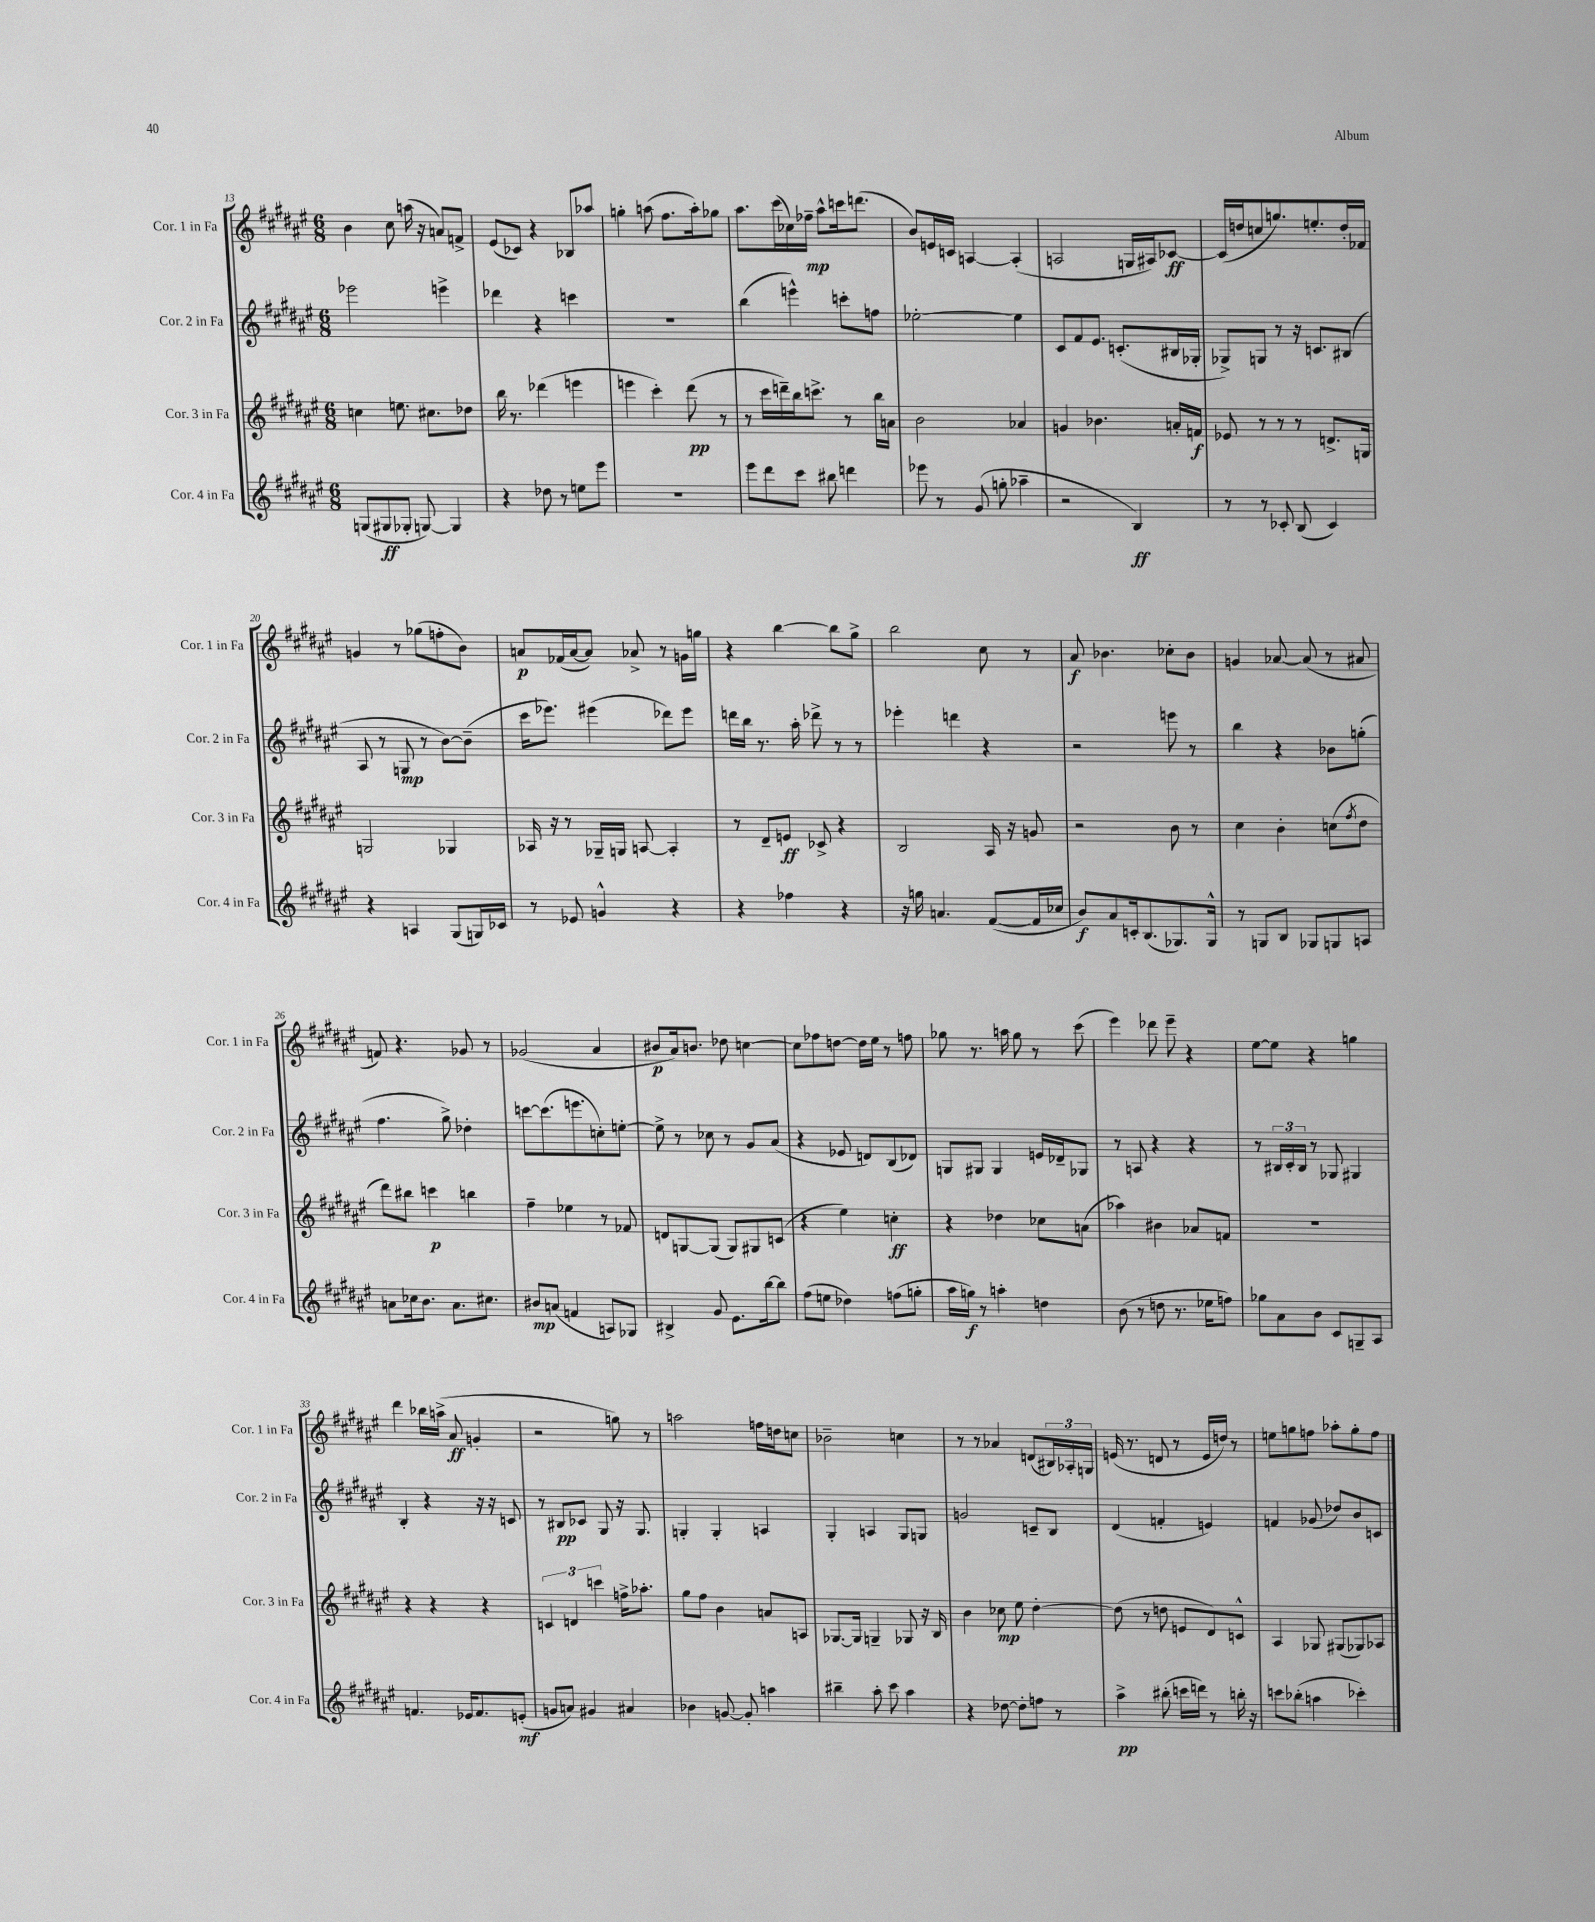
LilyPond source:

<<
\new StaffGroup <<
\new Staff = "s0" \with { instrumentName = "Cor. 1 in Fa" shortInstrumentName = "Cor. 1 in Fa" } {
    \clef treble \key fis \major \numericTimeSignature \time 6/8
    b'4 cis''8 a''16( r16 a'8) f'8-> |
    eis'8( ces'8) r4 bes8 aes''8 |
    g''4-. a''8( fis''8. a''16-.) ges''8 |
    ais''8. cis'''16( ces''16) fes''16--\mp ais''8-^ c'''16 d'''8.( |
    b'8) e'16 c'16 a4~ a4-.( |
    a2 g16 ais16) ces'8~\ff |
    ces'16( d''16 c''8 g''8.) e''8.-. d''16-. fes'16 |
    g'4 r8 ges''8( f''8-. b'8) |
    a'8\p fes'16( a'16~ a'8) aes'8-> r8 g'16 g''16 |
    r4 b''4~ b''8 gis''8-> |
    b''2 cis''8 r8 |
    ais'8\f bes'4. ces''8-. bes'8 |
    g'4 aes'8~ aes'8( r8 ais'8 |
    f'8) r4. ges'8 r8 |
    ges'2( ais'4 |
    bis'8\p ais'16) b'8. des''8 c''4~ |
    c''8 fes''8 d''8~ d''16 eis''16 r8 f''8 |
    ges''8 r8. a''16 ges''8 r8 cis'''8( |
    eis'''4) des'''8 eis'''8-- r4 |
    eis''8~ eis''8 r4 g''4 |
    dis'''4 bes''16 a''16->( ais'8\ff g'4-. |
    r2 g''8) r8 |
    a''2 f''16 d''16 c''8 |
    bes'2-- c''4 |
    r8 r8 aes'4 d'8( \tuplet 3/2 { bis16) aes16-. g16 } |
    e'16( r8. d'8 r8 e'16 d''16) r8 |
    e''8 g''8 f''8 aes''8-. g''8-. f''8 \bar "|." |
}
\new Staff = "s1" \with { instrumentName = "Cor. 2 in Fa" shortInstrumentName = "Cor. 2 in Fa" } {
    \clef treble \key fis \major \numericTimeSignature \time 6/8
    ees'''2 e'''4-> |
    des'''4 r4 c'''4 |
    R2. |
    b''4( e'''4-^) c'''8-. f''8 |
    ees''2~-. ees''4 |
    cis'8 fis'8 eis'8. c'8.-.( bis16 ges16-. |
    ges8->) g8 r8 r16 c'8. bis8( |
    ais8 r8 g8\mp r8 b'8~) b'8--( |
    cis'''16 ees'''8.) eis'''4( des'''8) eis'''8 |
    d'''16 b''16 r8. ais''16-. des'''8-> r8 r8 |
    ees'''4-. d'''4 r4 |
    r2 e'''8 r8 |
    b''4 r4 bes'8 g''8-.( |
    fis''4. gis''8->) des''4-. |
    c'''8~ c'''8.( e'''8. c''8-.) e''8~-. |
    e''8-> r8 ces''8 r8 gis'8 ais'8( |
    r4 ees'8 d'8) b8( des'8) |
    g8 gis8 gis4 e'16 des'16-- ges8 |
    r8 a8 r4 r4 |
    r8 \tuplet 3/2 { bis16 cis'16-. bis16 } r8 ges8 gis4 |
    b4-. r4 r16 r16 c'8 |
    r8 bis8\pp ces'8 gis8 r16 gis8. |
    g4-. g4-. a4 |
    gis4-. a4 gis8 g8 |
    g'2 c'8-- b8 |
    dis'4( f'4-. e'4) |
    f'4 ges'8( des''8) b'8 c'8 \bar "|." |
}
\new Staff = "s2" \with { instrumentName = "Cor. 3 in Fa" shortInstrumentName = "Cor. 3 in Fa" } {
    \clef treble \key fis \major \numericTimeSignature \time 6/8
    c''4 e''8. cis''8. des''8 |
    b''16 r8. des'''4( e'''4 |
    e'''4 cis'''4-.) dis'''8\pp( r8 |
    r8 cis'''16 d'''16--) b''16 c'''8.-> r8 b''16 a'16 |
    b'2 aes'4 |
    g'4 bes'4. a'16-. f'16\f |
    ees'8 r8 r8 r8 d'8.-> g16 |
    g2 ges4 |
    aes16 r16 r8 ges16-- g16 a8~ a4-. |
    r8 dis'8-- e'8\ff ces'8-> r4 |
    b2 ais16 r16 g'8 |
    r2 b'8 r8 |
    cis''4 b'4-. c''8( \acciaccatura { fis''8 } dis''8 |
    dis'''8) bis''8 c'''4\p b''4 |
    fis''4-- ees''4 r8 fes'8 |
    d'8 g8~ g8( g8) gis8 c'8( |
    r4 eis''4) c''4-.\ff |
    r4 des''4 ces''8 a'8( |
    aes''4) bis'4 aes'8 f'8 |
    R2. |
    r4 r4 r4 |
    \tuplet 3/2 { c'4 d'4 c'''4 } f''16-> aes''8.-. |
    gis''8 fis''8 b'4 a'8 a8 |
    ges8.~ ges16 g4-- ges8 r16 b16 |
    b'4 ces''8\mp eis''8 dis''4~-. |
    dis''8( r8 d''8 e'8 dis'8) c'8-^ |
    ais4 ges8 gis8( ges8) aes8 \bar "|." |
}
\new Staff = "s3" \with { instrumentName = "Cor. 4 in Fa" shortInstrumentName = "Cor. 4 in Fa" } {
    \clef treble \key fis \major \numericTimeSignature \time 6/8
    g8( gis8\ff ges8-. g8~) g4 |
    r4 des''8 r8 e''8 eis'''8 |
    R2. |
    eis'''8 dis'''8 cis'''8 bis''8 d'''4 |
    ees'''8 r8 gis'8( g''8-. aes''4-- |
    r2 b4\ff) |
    r8 r8 ces'8-. b8( ces'4) |
    r4 a4 gis8( g16) ces'16 |
    r8 ees'8 g'4-^ r4 |
    r4 fes''4 r4 |
    r16 g''16 a'4. fis'8~( fis'16 ces''16 |
    b'8\f) ais'8 c'16-. b8.( ges8.) ges16-^ |
    r8 g8 b8 ges8 g8 a8 |
    a'8 ces''16 b'8. a'8. cis''8. |
    bis'8\mp a'8( f'4 a8) ges8 |
    bis4-> gis'8 eis'8. b''16~ b''8 |
    fis''8( e''8 des''4) f''8( g''8-. |
    ais''16 g''16\f) r8 a''4-. d''4 |
    b'8( r8 d''8 r8. ees''16 f''8) |
    ges''8 ais'8 b'8 cis'8 g8-- ais8 |
    f'4. ees'16 f'8. e'8-.\mf( |
    g'8 a'8) gis'4 ais'4 |
    bes'4 g'8~ g'8-. a''4 |
    bis''4-- ais''8-. cis'''8 ais''4 |
    r4 des''8~ des''8-. f''8 r8 |
    ais''4->\pp bis''8-.( c'''16 d'''16) r8 b''16-. r16 |
    c'''8 bes''8-.( a''4 ces'''4-.) \bar "|." |
}
>>
>>
\layout { \context { \Score currentBarNumber = #13 } }
